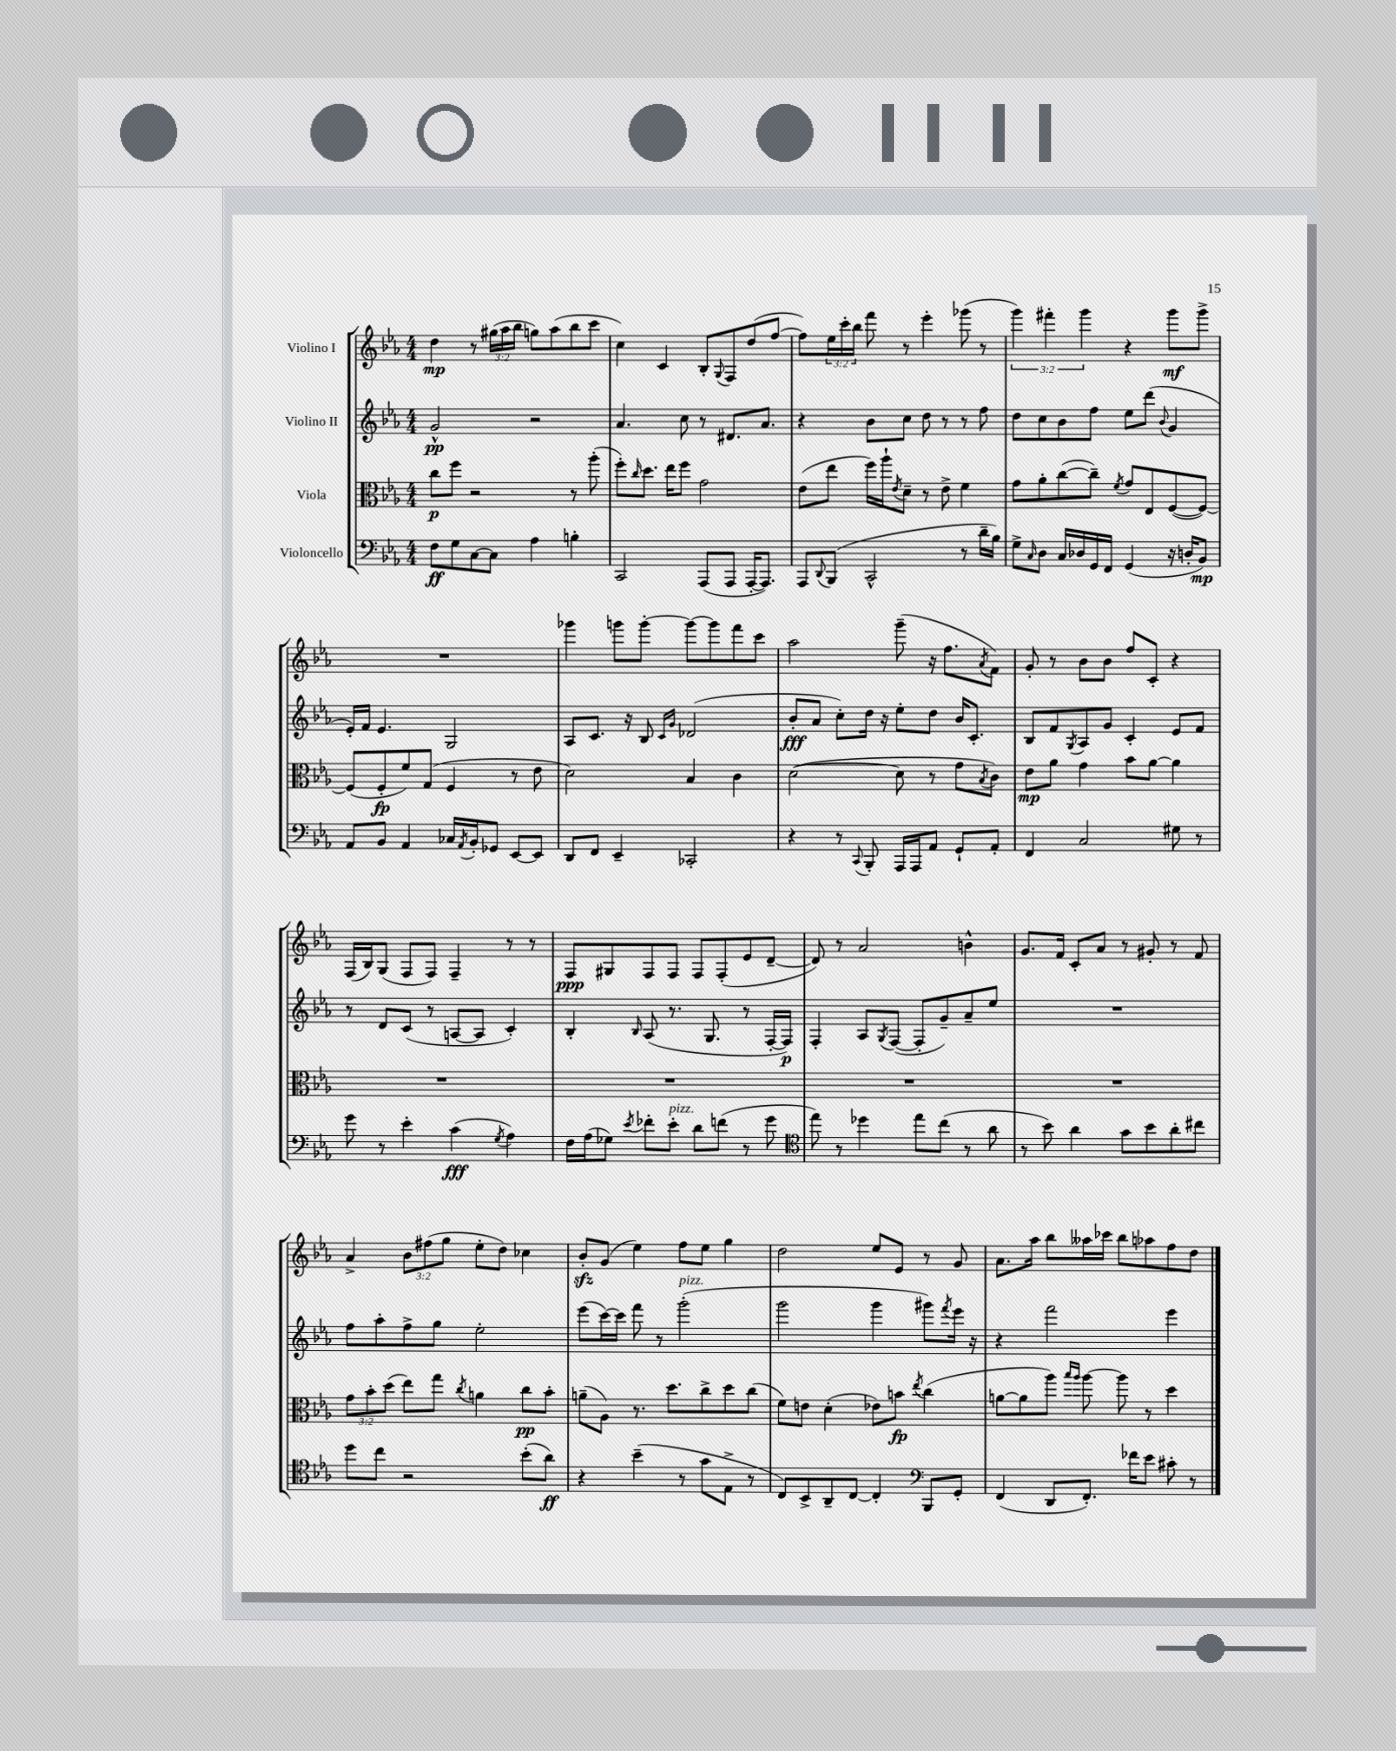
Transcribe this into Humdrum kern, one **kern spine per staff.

**kern	**dynam	**kern	**dynam	**kern	**dynam	**kern	**dynam
*part4	*part4	*part3	*part3	*part2	*part2	*part1	*part1
*staff4	*staff4	*staff3	*staff3	*staff2	*staff2	*staff1	*staff1
*I"Violoncello	*	*I"Viola	*	*I"Violino II	*	*I"Violino I	*
*clefF4	*	*clefC3	*	*clefG2	*	*clefG2	*
*k[b-e-a-]	*	*k[b-e-a-]	*	*k[b-e-a-]	*	*k[b-e-a-]	*
*M4/4	*	*M4/4	*	*M4/4	*	*M4/4	*
=1	=1	=1	=1	=1	=1	=1	=1
8F\L	ff	8cc\L	p	2g^^/	pp	4dd\	mp
8G\	.	8ff\J	.	.	.	.	.
[8C\	.	2r	.	.	.	8r	.
8C\J]	.	.	.	.	.	(24gg#X\LL	.
.	.	.	.	.	.	24aa-\	.
.	.	.	.	.	.	24bb-\JJ	.
4A-\	.	.	.	2r	.	8ggn\L)	.
.	.	.	.	.	.	(8aa-\	.
4Bn'\	.	8r	.	.	.	8bb-\	.
.	.	(8aa-'\	.	.	.	8ccc\J	.
=2	=2	=2	=2	=2	=2	=2	=2
2CC/	.	8ff'\L)	.	4.a-/	.	4cc\)	.
.	.	16qqcc/	.	.	.	.	.
.	.	8.dd\J	.	.	.	.	.
.	.	.	.	.	.	4c/	.
.	.	16ee-\KL	.	.	.	.	.
.	.	8ff\J	.	8cc\	.	.	.
(8AAA-/L	.	2g\	.	8r	.	8B-'/L	.
.	.	.	.	.	.	8qqG/	.
8AAA-/J	.	.	.	8.d#X/L	.	8F/	.
[16AAA-'/KL	.	.	.	.	.	(8dd/	.
8.AAA-/J])	.	.	.	8.a-/J	.	.	.
.	.	.	.	.	.	[8ff/J	.
=3	=3	=3	=3	=3	=3	=3	=3
8AAA-/L	.	(8e-\L	.	4r	.	8ff\L])	.
8qqDD/	.	.	.	.	.	.	.
(8BBB-/J	.	8ee-\J	.	.	.	24ee-\L	.
.	.	.	.	.	.	24ccc'\	.
.	.	.	.	.	.	24bb-\JJ	.
2CC^^/	.	16ff\LL)	.	8b-\L	.	8fff\	.
.	.	16aa-`\J	.	.	.	.	.
.	.	8qe-/	.	.	.	.	.
.	.	8d~\J	.	8cc\J	.	8r	.
.	.	8r	.	8dd\	.	4eee-'\	.
.	.	8e-^\	.	8r	.	.	.
8r	.	4f\	.	8r	.	(8ggg-X\	.
16d~\LL	.	.	.	8ff\	.	8r	.
16B-\JJ)	.	.	.	.	.	.	.
=4	=4	=4	=4	=4	=4	=4	=4
8G^\L	.	8g\L	.	8dd\L	.	6ggg\)	.
16qqC/	.	.	.	.	.	.	.
8D\J	.	8a-'\	.	8cc\	.	.	.
.	.	.	.	.	.	6fff#X'\	.
16C/LL	.	([8cc\	.	8b-\	.	.	.
16D-X/	.	.	.	.	.	.	.
.	.	.	.	.	.	6ggg\	.
16GG/	.	8cc~\J])	.	8ff\J	.	.	.
16FF/JJ	.	.	.	.	.	.	.
.	.	8qf/	.	.	.	.	.
(4GG/	.	8g/L	.	8ee-\L	.	4r	.
.	.	8E-/	.	(8ddd\J	.	.	.
.	.	.	.	8qqb-/	.	.	.
16r	.	([8F/	.	4g/	.	8ggg\L	mf
16Dn'/KL	.	.	.	.	.	.	.
8BB-/J)	mp	8F/J_)	.	.	.	8ggg^\J	.
!!LO:LB:g=z
=5	=5	=5	=5	=5	=5	=5	=5
8AA-/L	.	(8F/L]	.	16e-'/LL)	.	1r	.
.	.	.	.	16f/JJ	.	.	.
8BB-/J	.	8F'/	fp	4.e-/	.	.	.
4AA-/	.	8f/)	.	.	.	.	.
.	.	(8G/J	.	.	.	.	.
16C-X/LL	.	4F/	.	2G/	.	.	.
8qAA-/	.	.	.	.	.	.	.
16BB-'/J	.	.	.	.	.	.	.
8GG-X/J	.	.	.	.	.	.	.
[8EE-/L	.	8r	.	.	.	.	.
8EE-/J]	.	8e-\	.	.	.	.	.
=6	=6	=6	=6	=6	=6	=6	=6
8DD/L	.	2d\)	.	8A-/L	.	4ggg-X\	.
8FF/J	.	.	.	8.c/J	.	.	.
4EE-~/	.	.	.	.	.	8gggn\L	.
.	.	.	.	16r	.	.	.
.	.	.	.	8B-/	.	[8ggg'\J	.
.	.	.	.	16qqc/LL	.	.	.
.	.	.	.	16qqg/JJ	.	.	.
2CC-X'/	.	4B-/	.	(2d-X/	.	8ggg\L_	.
.	.	.	.	.	.	8ggg\]	.
.	.	4c\	.	.	.	8fff\	.
.	.	.	.	.	.	8ccc\J	.
=7	=7	=7	=7	=7	=7	=7	=7
4r	.	([2d\	.	8b-'/L	fff	2aa-\	.
.	.	.	.	8a-/J	.	.	.
8r	.	.	.	8cc'\L)	.	.	.
8qqCC/	.	.	.	.	.	.	.
8BBB-'/	.	.	.	16dd\Jk	.	.	.
.	.	.	.	16r	.	.	.
16AAA-/LL	.	8d\]	.	8ee-'\L	.	(8ggg~\	.
16AAA-/J	.	.	.	.	.	.	.
8AA-/J	.	8r	.	8dd\J	.	16r	.
.	.	.	.	.	.	8.ff\L	.
8GG`/L	.	8g\L	.	16b-/KL	.	.	.
.	.	.	.	8.c'/J	.	.	.
.	.	8qB-/	.	.	.	8qa-/	.
8AA-'/J	.	8c\J)	.	.	.	8f\J)	.
=8	=8	=8	=8	=8	=8	=8	=8
4FF/	.	8e-\L	mp	8B-/L	.	8g'/	.
.	.	8a-\J	.	8f/	.	8r	.
.	.	.	.	8qG/	.	.	.
2C/	.	4g\	.	8A-/	.	8b-\L	.
.	.	.	.	8g/J	.	8b-\J	.
.	.	8b-\L	.	4c'/	.	8ff/L	.
.	.	[8a-\J	.	.	.	8c'/J	.
8G#X\	.	4a-\]	.	8e-/L	.	4r	.
8r	.	.	.	8f/J	.	.	.
!!LO:LB:g=z
=9	=9	=9	=9	=9	=9	=9	=9
8g\	.	1r	.	8r	.	(16F/LL	.
.	.	.	.	.	.	16B-/J)	.
8r	.	.	.	8d/L	.	(8G/J	.
4e-'\	.	.	.	(8c/J	.	8F/L	.
.	.	.	.	8r	.	8F/J)	.
(4c\	fff	.	.	[8An/L	.	4F~/	.
.	.	.	.	8A/J]	.	.	.
8qG/	.	.	.	.	.	.	.
4A-\)	.	.	.	4c'/)	.	8r	.
.	.	.	.	.	.	8r	.
=10	=10	=10	=10	=10	=10	=10	=10
16F\LL	.	1r	.	4B-'/	.	8F/L	ppp
(16A-\J	.	.	.	.	.	.	.
8G-X\J)	.	.	.	.	.	8G#X/	.
8qe-/	.	.	.	16qqB-/	.	.	.
8f-X'\L	.	.	.	(8A-/	.	8F/	.
!LO:TX:a:i:t=pizz.	!	!	!	!	!	!	!
8e-'\J	.	.	.	8.r	.	8F/J	.
8d\L	.	.	.	.	.	8F/L	.
.	.	.	.	8.G/	.	.	.
(8fn\J	.	.	.	.	.	(8F'/	.
8r	.	.	.	8r	.	8e-/	.
8g\	.	.	.	[16F'/LL	.	[8d~/J	.
.	.	.	.	16F/JJ])	p	.	.
=11	=11	=11	=11	=11	=11	=11	=11
*clefC4	*	*	*	*	*	*	*
8ee-\)	.	1r	.	4F'/	.	8d/])	.
8r	.	.	.	.	.	8r	.
4dd-X\	.	.	.	8A-/L	.	2a-/	.
.	.	.	.	8qG/	.	.	.
.	.	.	.	([8F/J	.	.	.
8ee-\L	.	.	.	8F'/L]	.	.	.
(8cc\J	.	.	.	8g~/)	.	.	.
8r	.	.	.	8a-~/	.	4bn^^\	.
8a-\	.	.	.	8ee-/J	.	.	.
=12	=12	=12	=12	=12	=12	=12	=12
8r	.	1r	.	1r	.	8.g/L	.
8b-\)	.	.	.	.	.	.	.
.	.	.	.	.	.	16f/Jk	.
4a-\	.	.	.	.	.	8c'/L	.
.	.	.	.	.	.	8a-/J	.
8g\L	.	.	.	.	.	8r	.
8b-\	.	.	.	.	.	8g#X'/	.
8a-'\	.	.	.	.	.	8r	.
8cc#X\J	.	.	.	.	.	8f/	.
!!LO:LB:g=z
=13	=13	=13	=13	=13	=13	=13	=13
8dd\L	.	12g\L	.	8ff\L	.	4a-^/	.
.	.	12b-'\	.	.	.	.	.
8cc\J	.	.	.	8aa-'\	.	.	.
.	.	(12dd\J	.	.	.	.	.
2r	.	8ee-\L)	.	8ff^\	.	12b-\L	.
.	.	.	.	.	.	(12ff#X\	.
.	.	8gg\J	.	8gg\J	.	.	.
.	.	.	.	.	.	12gg\J	.
.	.	8qcc/	.	.	.	.	.
.	.	4an\	.	2ee-'\	.	8ee-'\L	.
.	.	.	.	.	.	8dd\J)	.
(8b-'\L	.	8cc\L	pp	.	.	4cc-X\	.
8a-\J)	ff	8b-'\J	.	.	.	.	.
=14	=14	=14	=14	=14	=14	=14	=14
4r	.	(8an~\L	.	(8eee-\L	.	8b-zz'/L	.
.	.	8A-\J)	.	[16ccc\L)	.	(8g/J	.
.	.	.	.	16ccc\JJ]	.	.	.
(4b-~\	.	8.r	.	8fff\	.	4ee-\)	.
.	.	.	.	8r	.	.	.
.	.	8.dd\L	.	.	.	.	.
!	!	!	!	!LO:TX:a:i:t=pizz.	!	!	!
8r	.	.	.	(2ggg'\	.	8ff\L	.
8g\L	.	8cc^\	.	.	.	8ee-\J	.
8E-^\J	.	8dd\	.	.	.	4gg\	.
8r	.	(8cc\J	.	.	.	.	.
=15	=15	=15	=15	=15	=15	=15	=15
8C/L)	.	8f\L)	.	2ggg\	.	2dd\	.
8BB-^/	.	8en\J	.	.	.	.	.
8AA-~/	.	(4d'\	.	.	.	.	.
[8C/J	.	.	.	.	.	.	.
4C'/]	.	8e-X\L)	.	4ggg\	.	8ee-/L	.
.	.	8bn\J	fp	.	.	8e-/J	.
*clefF4	*	*	*	*	*	*	*
.	.	8qee-/	.	.	.	.	.
8BBB-/L	.	(4cc\	.	8ggg#X\L)	.	8r	.
.	.	.	.	8qfff/	.	.	.
8GG'/J	.	.	.	16eee-\Jk	.	8g/	.
.	.	.	.	16r	.	.	.
=16	=16	=16	=16	=16	=16	=16	=16
(4FF/	.	[8an\L	.	4r	.	8.a-\L	.
.	.	8a\]	.	.	.	.	.
.	.	.	.	.	.	16aa-\Jk	.
8DD/L	.	8aa-\J)	.	2fff\	.	8bb-\L	.
.	.	16qqbb-/LL	.	.	.	.	.
.	.	16qqaa-/JJ	.	.	.	.	.
8.FF'/J)	.	[8aa-\	.	.	.	16aa--X\L	.
.	.	.	.	.	.	16ccc-X\JJ	.
.	.	8aa-\]	.	.	.	8bb-\L	.
16f-X\KL	.	.	.	.	.	.	.
8e-\J	.	8r	.	.	.	8aa-X\	.
8c#X'\	.	4dd\	.	4eee-\	.	8ff\	.
8r	.	.	.	.	.	8dd\J	.
==	==	==	==	==	==	==	==
*-	*-	*-	*-	*-	*-	*-	*-
